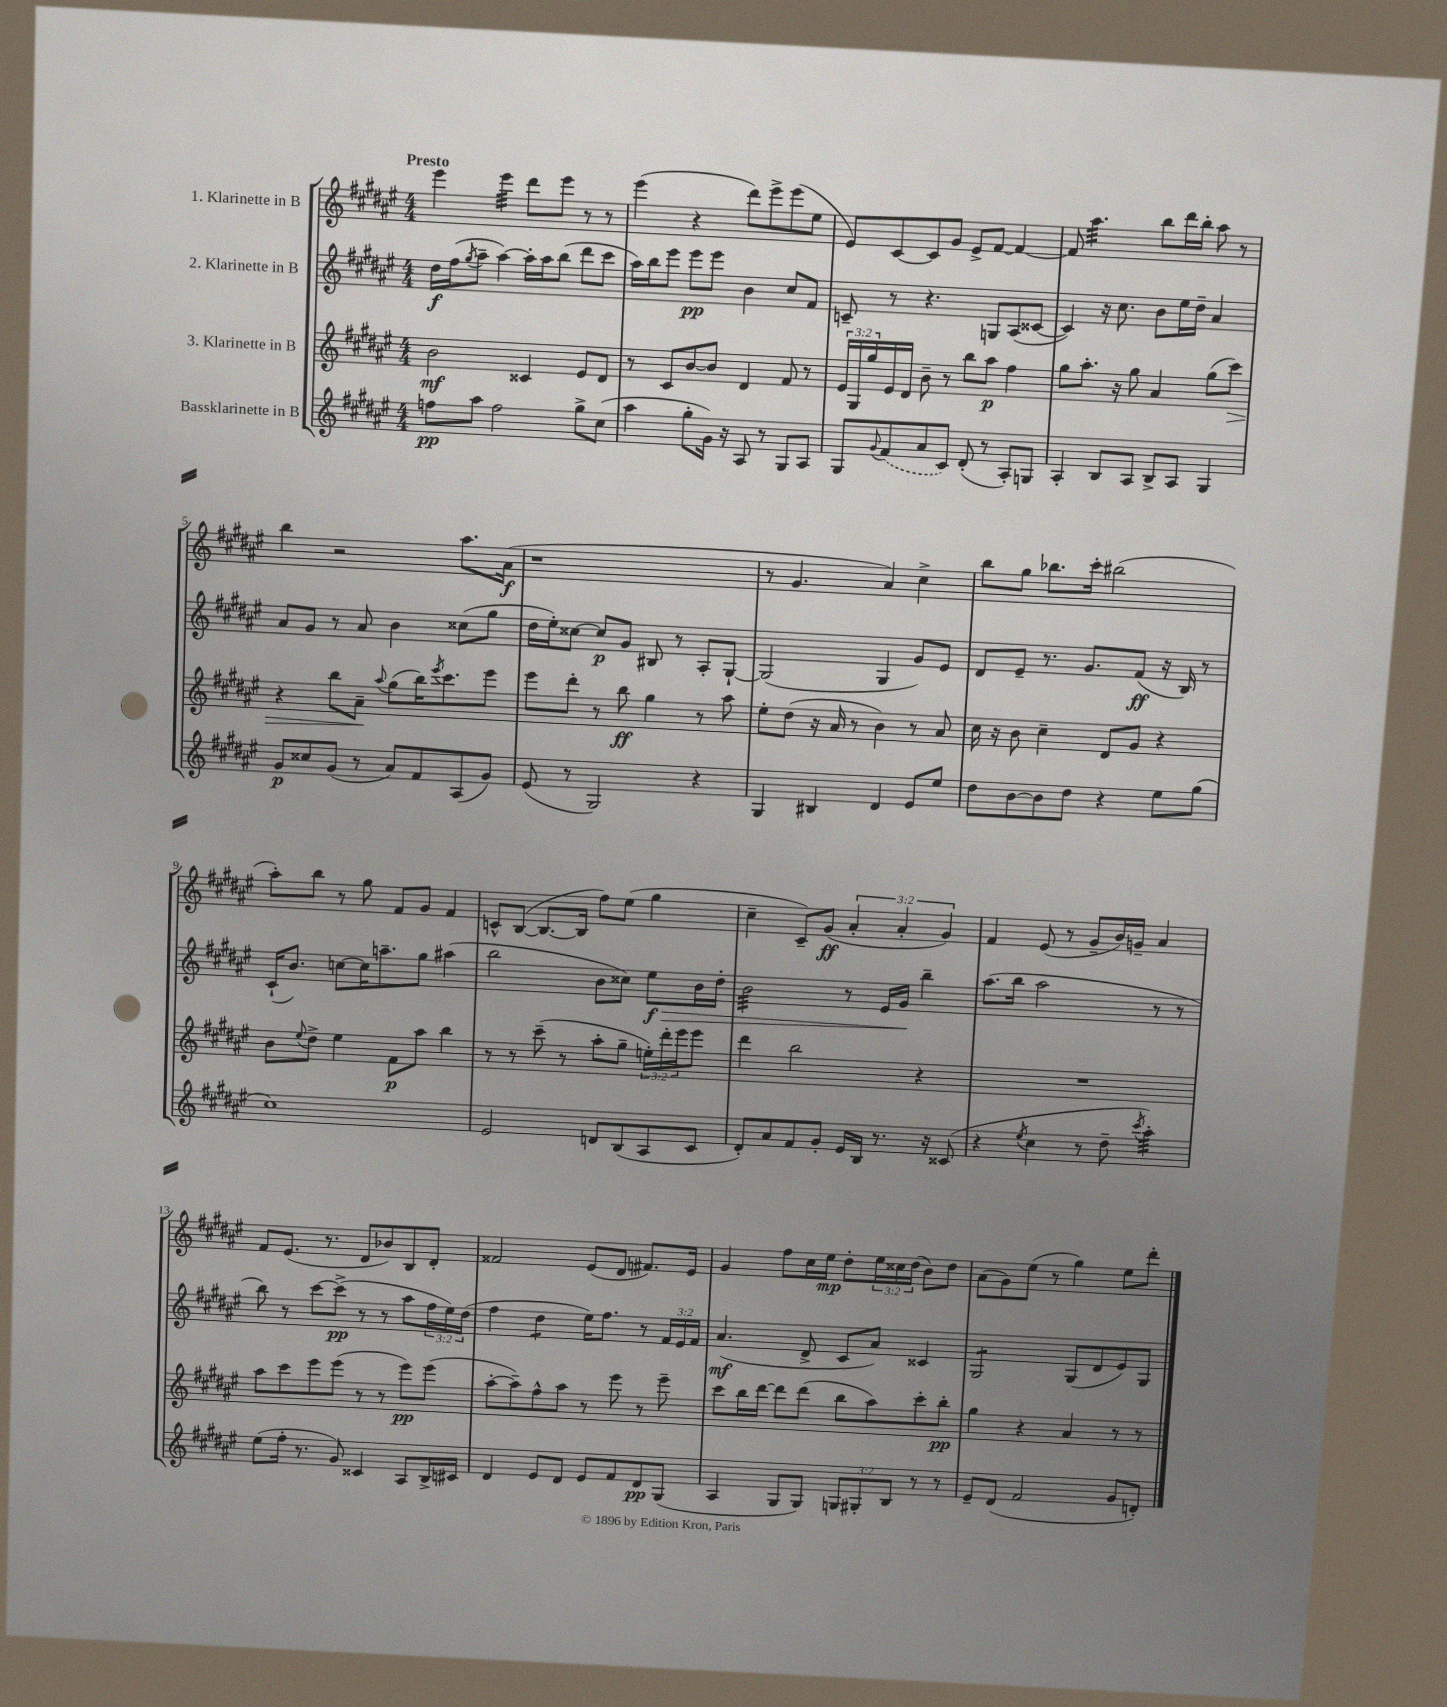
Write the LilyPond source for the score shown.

<<
\new StaffGroup <<
\new Staff = "s0" \with { instrumentName = "1. Klarinette in B" } {
    \clef treble \key fis \major \numericTimeSignature \time 4/4 \override Staff.TupletNumber.text = #tuplet-number::calc-fraction-text \tempo "Presto"
    eis'''4 eis'''4:32 dis'''8 eis'''8 r8 r8 |
    eis'''4( r4 dis'''8) eis'''8-> eis'''8( eis''8 |
    eis'8) cis'8~ cis'8 gis'8 eis'8-> fis'8~ fis'4~ |
    fis'8 ais''4.:32 b''8 dis'''16 b''16-. ais''8 r8 |
    b''4 r2 ais''8. ais'16\f( |
    r1 |
    r8 gis'4. ais'4) cis''4-> |
    b''8 gis''8 bes''8. cis'''16-. bis''2( |
    ais''8-.) b''8 r8 gis''8 fis'8 gis'8 fis'4 |
    c'8-^ b8~( b8.~ b16 fis''8) eis''8( gis''4 |
    cis''4-- cis'8--) gis'8\ff( \tuplet 3/2 { ais'4-. ais'4-. gis'4) } |
    fis'4 eis'8( r8 gis'8-- b'16) g'16-- ais'4 |
    fis'8 eis'8.( r8. dis'8 bes'8) b8 dis'8-. |
    fisis'2 eis'8( dis'8 fis'8.) eis'16 |
    gis'4 fis''8 cis''16 eis''16\mp dis''8-. \tuplet 3/2 { eis''16 cisis''16 dis''16( } b'8) dis''8 |
    ais'8( gis'8) eis''8( r8 gis''4) eis''8 dis'''8-. \bar "|." |
}
\new Staff = "s1" \with { instrumentName = "2. Klarinette in B" } {
    \clef treble \key fis \major \numericTimeSignature \time 4/4 \override Staff.TupletNumber.text = #tuplet-number::calc-fraction-text
    dis''16\f fis''16( \acciaccatura { gis''8 } ais''8-- ais''4~) ais''16-. ais''16 b''8( dis'''8 cis'''8 |
    ais''16) b''16 eis'''8 eis'''8\pp eis'''8 b'4 cis''8 fis'8 |
    c'8-- r8 r4. g8 ais8( cisis'8~ |
    cisis'4) r16 cis''8. b'8 eis''16 dis''16-- ais'4 |
    ais'8 gis'8 r8 ais'8 b'4 cisis''8( gis''8 |
    dis''16 eis''16-.) cisis''8~ cisis''8\p gis'8 bis8 r8 ais8-. gis8~-! |
    gis2( gis4 gis'8) eis'8 |
    dis'8 eis'8-- r8. gis'8. fis'8\ff( r16 b16) r8 |
    cis'16-!( b'8.) c''8~ c''16 a''8.-- gis''8 ais''4( |
    b''2 b'8 cisis''8) eis''8\f\> b'16 dis''16-. |
    b'2:32 r8 eis'16 gis'16\! b''4-- |
    ais''8.( b''16 ais''2 r8 r8 |
    b''8) r8 cis'''8~ cis'''8->\pp( r8 r8 ais''8 \tuplet 3/2 { fis''16 eis''16) dis''16( } |
    fis''4 dis''4:8 eis''16) fis''8. r8 \tuplet 3/2 { fis'16 eis'16 fis'16 } |
    ais'4.\mf( dis'8-> cis'8 ais'8) cisis'4 |
    gis2:8 gis8( dis'8 eis'8) gis8 \bar "|." |
}
\new Staff = "s2" \with { instrumentName = "3. Klarinette in B" } {
    \clef treble \key fis \major \numericTimeSignature \time 4/4 \override Staff.TupletNumber.text = #tuplet-number::calc-fraction-text
    b'2\mf cisis'4 eis'8 dis'8 |
    r8 cis'8 b'8~ b'8 dis'4 fis'8 r8 |
    \tuplet 3/2 { eis'16 gis16 gis''16 } eis'16 dis'16 b'8-- r8 b''8 ais''8\p fis''4 |
    gis''8 ais''8.-. r16 gis''8 ais'4 gis''8( cis'''8\>) |
    r4 b''8 ais'8--\! \appoggiatura { ais''8 } gis''8( b''16) \acciaccatura { eis'''8 } cis'''8. eis'''8 |
    eis'''8 dis'''8-. r8 b''8\ff gis''4 r8 ais''8 |
    eis''8-. dis''8( r16 ais'16 r8 b'4) r8 ais'8 |
    cis''16 r16 b'8 cis''4-- dis'8 gis'8 r4 |
    b'8 \appoggiatura { eis''8 } dis''8-> eis''4 fis'8\p ais''8 b''4 |
    r8 r8 cis'''8--( r8 ais''8-. gis''8-- \tuplet 3/2 { e''16-.) dis'''16-. eis'''16 } eis'''8 |
    dis'''4 b''2 r4 |
    R1 |
    ais''8 cis'''8 eis'''8 eis'''8( r8 r8 eis'''8\pp) eis'''8( |
    ais''8~-. ais''8--) fis''8-^ ais''8 r8 eis'''8 r8 eis'''8-- |
    cis'''8 b''16 dis'''16~ dis'''8 dis'''8( b''8 ais''8) cis'''8-. b''8-.\pp |
    gis''4 r4 ais'4 r8 r8 \bar "|." |
}
\new Staff = "s3" \with { instrumentName = "Bassklarinette in B" } {
    \clef treble \key fis \major \numericTimeSignature \time 4/4 \override Staff.TupletNumber.text = #tuplet-number::calc-fraction-text
    f''8\pp ais''8 f''2 gis''8-> cis''8( |
    ais''4 gis''8-. gis'16) r16 ais8 r8 gis8 ais8 |
    gis8 \appoggiatura { gis'8 } \once \slurDashed fis'8( ais'8 cis'8) dis'8-.( r8 ais8-.) g8 |
    ais4-. b8 ais8 b8-> ais8 gis4 |
    gis'8\p cisis''8 gis'8( r8 ais'8) fis'8 ais8( gis'8) |
    eis'8( r8 gis2) r4 |
    gis4 bis4 dis'4 eis'8 eis''8 |
    dis''8 b'8~ b'8 dis''8 r4 eis''8 gis''8( |
    cis''1) |
    eis'2 d'8 b8( ais8 cis'8 |
    dis'8-.) ais'8 fis'8 gis'8-. eis'16 b16 r8. r16 cisis'8( |
    r4 \acciaccatura { eis''8 } cis''4 r8 dis''8-- \acciaccatura { cis'''8 } ais''4:32-.) |
    eis''8( fis''16-. r8. gis'8) cisis'4 ais8 b16-> cis'16 |
    dis'4 eis'8 dis'8 eis'8 fis'8 dis'8\pp gis8( |
    ais4 gis8 gis8) \tuplet 3/2 { g8 gis8-. b8 } r8 r8 |
    eis'8-- dis'8( fis'2 gis'8 d'8-.) \bar "|." |
}
>>
>>
